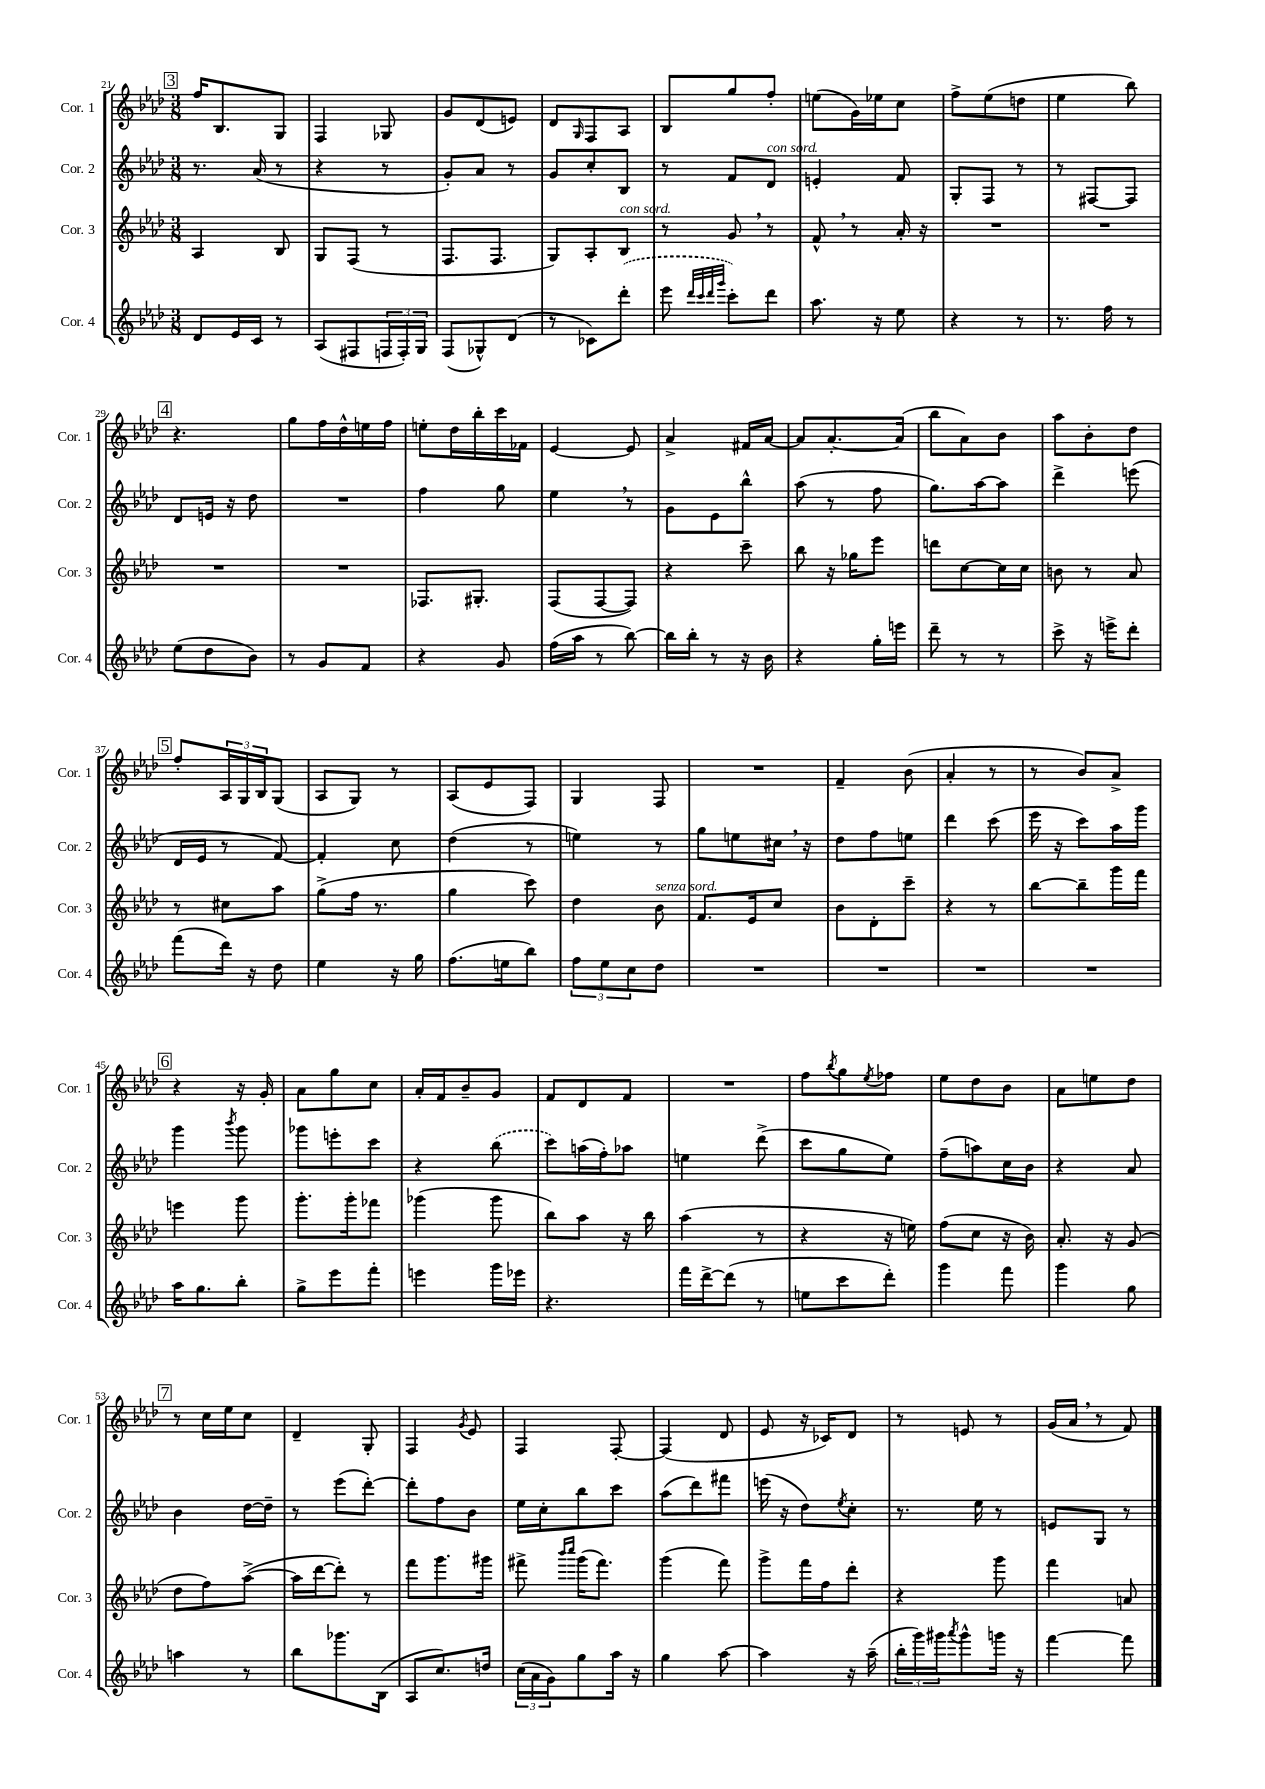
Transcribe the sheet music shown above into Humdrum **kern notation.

**kern	**kern	**kern	**kern
*staff4	*staff3	*staff2	*staff1
*clefG2	*clefG2	*clefG2	*clefG2
*k[b-e-a-d-]	*k[b-e-a-d-]	*k[b-e-a-d-]	*k[b-e-a-d-]
*M3/8	*M3/8	*M3/8	*M3/8
8d-/L	4A-/	8.r	16ff/LK
.	.	.	8.B-/
16e-/L	.	.	.
16c/JJ	.	(16a-/	.
8r	8B-/	8r	8G/J
=	=	=	=
(8A-/L	8G/L	4r	4F/
8F#/	(8F/J	.	.
24F/L	8r	8r	8G-/
24F'/)	.	.	.
24G/JJ	.	.	.
=	=	=	=
(8F/L	8.F/L	8g'/L)	8g/L
8G-^^/)	.	8a-/J	(8d-/
.	8.F/J	.	.
(8d-/J	.	8r	8e/J)
=	=	=	=
8r	8G/L)	8g/L	8d-/L
.	.	.	16qqG/
8c-\L)	8A-'/	8cc'/	8F/
(8ddd-'\J	8B-/J	8B-/J	8A-/J
=	=	=	=
8eee-\	8r	8r	8B-/L
32qqddd-/LLL	.	.	.
32qqccc/	.	.	.
32qqddd-/	.	.	.
32qqggg/JJJ	.	.	.
8ccc'\L)	8g/	8f/L	8gg/
8ddd-\J	8r	8d-/J	8ff'/J
=	=	=	=
8.aa-\	8f^^/	4e'/	(8ee\L
.	8r	.	16g\L)
16r	.	.	16ee-\J
8ee-\	16a-'/	8f/	8cc\J
.	16r	.	.
=	=	=	=
4r	4.r	8G'/L	8ff^\L
.	.	8F/J	(8ee-\
8r	.	8r	8dd\J
=	=	=	=
8.r	4.r	8r	4ee-\
.	.	[8F#/L	.
16ff\	.	.	.
8r	.	8F#/]J	8bb-\)
=	=	=	=
(8ee-\L	4.r	8d-/L	4.r
8dd-\	.	16e/Jk	.
.	.	16r	.
8b-\J)	.	8dd-\	.
=	=	=	=
8r	4.r	4.r	8gg\L
8g/L	.	.	16ff\L
.	.	.	16dd-^^\
8f/J	.	.	16ee\
.	.	.	16ff\JJ
=	=	=	=
4r	8.F-/L	4ff\	8ee'\L
.	.	.	16dd-\L
.	8.G#'/J	.	16bb-'\
8g/	.	8gg\	16ccc\
.	.	.	16f-\JJ
=	=	=	=
(16ff\LL	(8F/L	4ee-\	[4e-/
16aa-\JJ	.	.	.
8r	[8F/	.	.
[8bb-\)	8F/]J)	8r	8e-/]
=	=	=	=
16bb-\]LL	4r	8g\L	4a-^/
16bb-'\JJ	.	.	.
8r	.	8e-\	.
16r	8ccc~\	8bb-^^\J	16f#/LL
16b-\	.	.	[16a-/JJ
=	=	=	=
4r	8bb-\	(8aa-\	8a-/]L
.	16r	8r	[8.a-'/
.	16gg-\LK	.	.
16gg'\LL	8eee-\J	8ff\	.
16eee\JJ	.	.	(16a-/]Jk
=	=	=	=
8ddd-~\	8ddd\L	8.gg\L)	8bb-\L
8r	[8cc\	.	8a-\)
.	.	[16aa-\k	.
8r	16cc\]L	8aa-\]J	8b-\J
.	16cc\JJ	.	.
=	=	=	=
8ccc^\	8b\	4ddd-^\	8aa-\L
16r	8r	.	8b-'\
16eee^\LK	.	.	.
8ddd-'\J	8a-/	(8eee\	8dd-\J
=	=	=	=
(8fff\L	8r	16d-/LL	8ff'/L
.	.	16e-/JJ	.
16ddd-\Jk)	8cc#\L	8r	24A-/L
.	.	.	24G/
16r	.	.	.
.	.	.	24B-/J
8dd-\	8aa-\J	[8f/)	(8G/J
=	=	=	=
4ee-\	(8gg^\L	4f'/]	8A-/L
.	16ff\Jk	.	8G/J)
.	8.r	.	.
16r	.	8cc\	8r
16gg\	.	.	.
=	=	=	=
(8.ff\L	4gg\	(4dd-\	(8A-/L
.	.	.	8e-/
16ee\k	.	.	.
8bb-\J)	8ccc\)	8r	8F/J)
=	=	=	=
12ff\L	4dd-\	4ee\)	4G/
12ee-\	.	.	.
12cc\	.	.	.
8dd-\J	8b-\	8r	8F/
=	=	=	=
4.r	8.f/L	8gg\L	4.r
.	.	8ee\	.
.	16e-/k	.	.
.	8cc/J	16cc#\Jk	.
.	.	16r	.
=	=	=	=
4.r	8b-\L	8dd-\L	4f~/
.	8d-'\	8ff\	.
.	8ccc~\J	8ee\J	(8b-\
=	=	=	=
4.r	4r	4ddd-\	4a-'/
.	8r	(8ccc\	8r
=	=	=	=
4.r	[8bb-\L	16eee-\	8r
.	.	16r	.
.	8bb-~\]	8ccc\L)	8b-/L)
.	16ggg\L	16aa-\L	8a-^/J
.	16fff\JJ	16ggg\JJ	.
=	=	=	=
16aa-\LK	4eee\	4ggg\	4r
8.gg\	.	.	.
.	.	8qbbb-/	.
8bb-'\J	8ggg\	8ggg\	16r
.	.	.	16g'/
=	=	=	=
8gg^\L	8.ggg'\L	8ggg-\L	8a-\L
8eee-\	.	8eee'\	8gg\
.	16ggg'\k	.	.
8fff'\J	8fff-\J	8ccc\J	8cc\J
=	=	=	=
4eee\	(4ggg-\	4r	16a-'/LL
.	.	.	16f/J
.	.	.	8b-~/
16ggg\LL	8ggg-\	(8bb-\	8g/J
16eee-\JJ	.	.	.
=	=	=	=
4.r	8bb-\L)	8ccc\L)	8f/L
.	8aa-\J	(16aa\L	8d-/
.	.	16ff'\J)	.
.	16r	8aa-\J	8f/J
.	16bb-\	.	.
=	=	=	=
16fff\LL	(4aa-\	4ee\	4.r
[16ddd-^\J	.	.	.
(8ddd-\]J	.	.	.
8r	8r	(8ddd-^\	.
=	=	=	=
8ee\L	4r	8ccc\L	8ff\L
.	.	.	8qbb-/
8ccc\	.	8gg\	8gg\
.	.	.	8qee-/
8ddd-'\J)	16r	8ee-\J)	8ff-\J
.	16ee\)	.	.
=	=	=	=
4ggg\	(8ff\L	(8ff~\L	8ee-\L
.	8cc\J	8aa\)	8dd-\
8fff\	16r	16cc\L	8b-\J
.	16b-\)	16b-\JJ	.
=	=	=	=
4ggg\	8.a-'/	4r	8a-\L
.	.	.	8ee\
.	16r	.	.
8gg\	(8g/	8a-/	8dd-\J
=	=	=	=
4aa\	8dd-\L	4b-\	8r
.	8ff\)	.	16cc\LL
.	.	.	16ee-\J
8r	([8aa-^\J	[16dd-\LL	8cc\J
.	.	16dd-~\]JJ	.
=	=	=	=
8bb-\L	16aa-\]LL	8r	4d-~/
.	[16ddd-\J	.	.
8.ggg-\	8ddd-'\]J)	(8eee-\L	.
.	8r	[8ddd-'\J)	8G'/
(16B-\Jk	.	.	.
=	=	=	=
8A-/L	8fff\L	8ddd-'\]L	4F/
8.cc/)	8.ggg\	8ff\	.
.	.	.	8qg/
.	.	8b-\J	8e-/
16dd/Jk	16ggg#\Jk	.	.
=	=	=	=
(24cc\LL	8fff#^\	16ee-\LL	4F/
24a-\	.	.	.
.	.	16cc'\J	.
24g\J)	.	.	.
.	16qqbbb-/LL	.	.
.	16qqcccc/JJ	.	.
8gg\	(16ggg\LK	8bb-\	.
.	8.fff#\J)	.	.
16aa-\Jk	.	8ccc\J	[8F'/
16r	.	.	.
=	=	=	=
4gg\	(4ggg\	(8aa-\L	(4F/]
.	.	8ddd-\)	.
[8aa-\	8fff\)	8fff#\J	8d-/
=	=	=	=
4aa-\]	8ggg^\L	(16eee\	8e-/
.	.	16r	.
.	16fff\L	8dd-\L)	16r
.	16ff\J	.	16c-/LK)
.	.	8qee-/	.
16r	8ddd-'\J	8cc'\J	8d-/J
(16aa-~\	.	.	.
=	=	=	=
24bb-'\LL	4r	8.r	8r
24ggg\)	.	.	.
24ggg#\J	.	.	.
8qaaa-/	.	.	.
8ggg#^^\	.	.	8e/
.	.	16ee-\	.
16ggg\Jk	8ggg\	8r	8r
16r	.	.	.
=	=	=	=
[4fff\	4fff\	8e/L	(16g/LL
.	.	.	16a-/JJ
.	.	8G/J	8r
8fff\]	8a/	8r	8f/)
==	==	==	==
*-	*-	*-	*-
